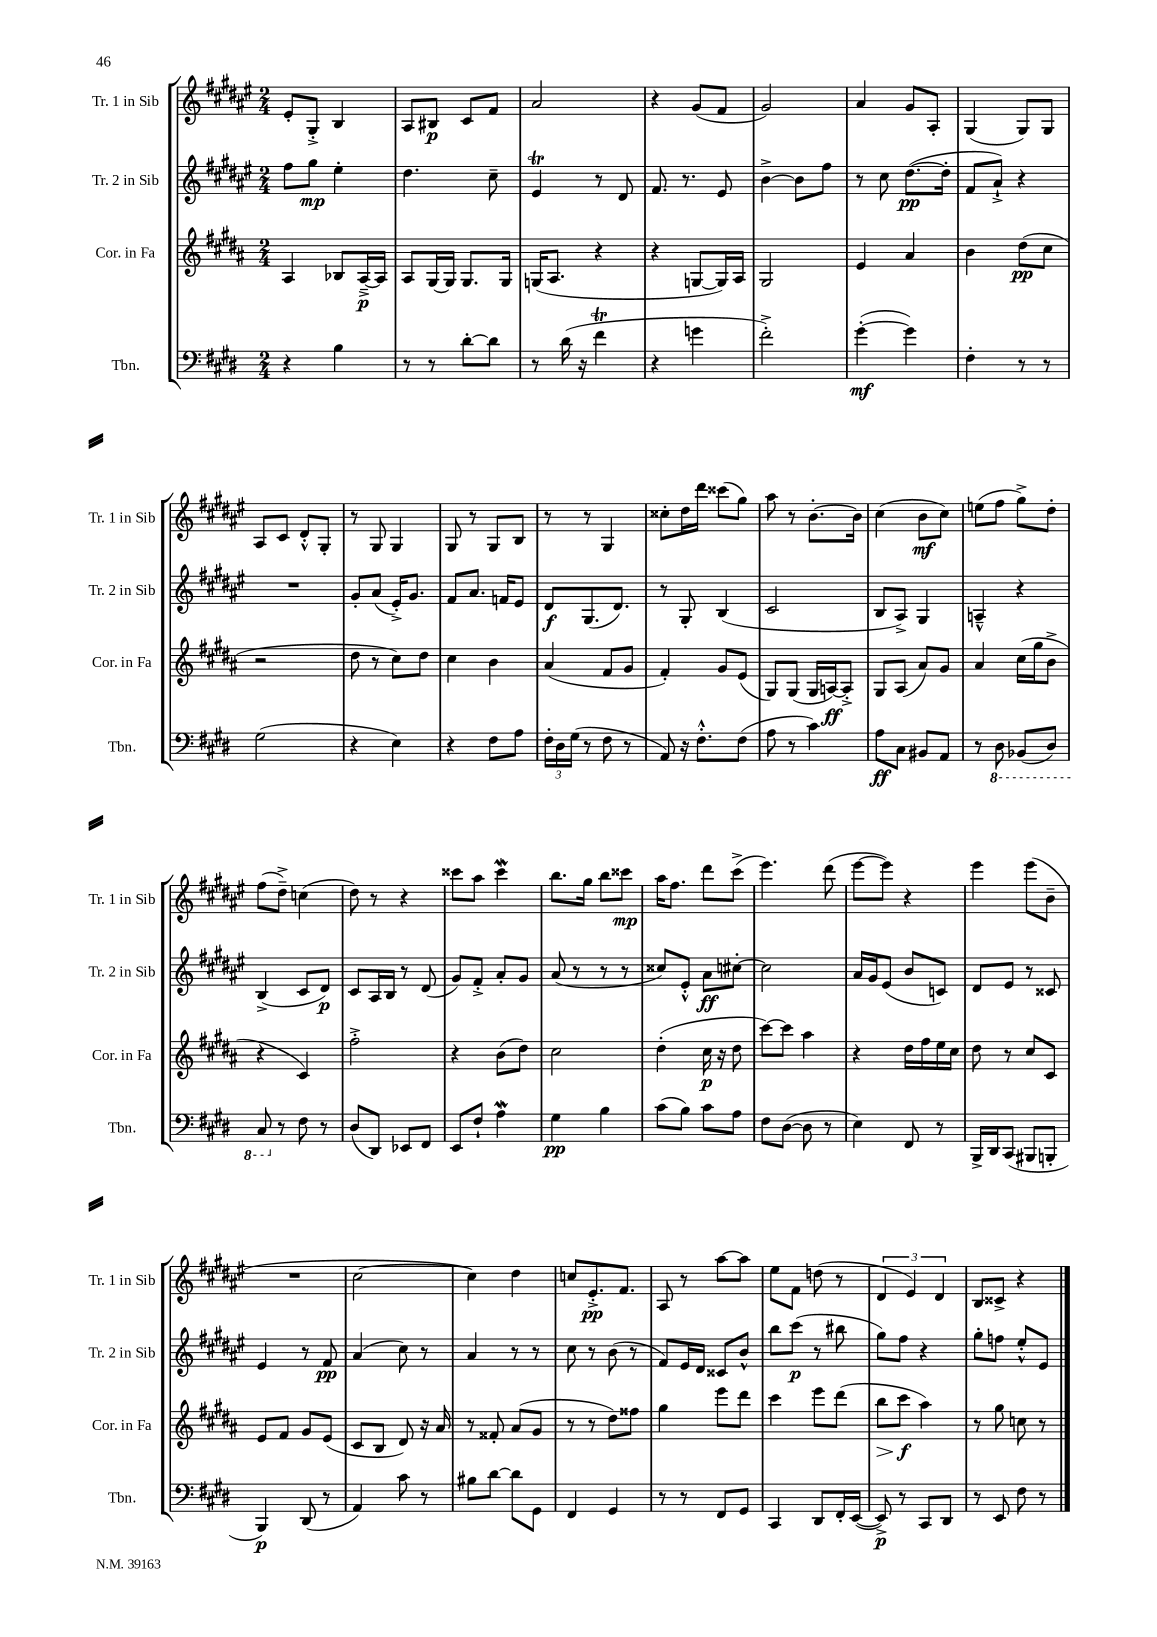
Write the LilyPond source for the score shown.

<<
\new StaffGroup <<
\new Staff = "s0" \with { instrumentName = "Tr. 1 in Sib" shortInstrumentName = "Tr. 1 in Sib" } {
    \clef treble \key fis \major \numericTimeSignature \time 2/4
    eis'8-. gis8-.-> b4 |
    ais8 bis8\p cis'8 fis'8 |
    ais'2 |
    r4 gis'8( fis'8 |
    gis'2) |
    ais'4 gis'8 ais8-. |
    gis4( gis8) gis8 |
    ais8 cis'8 dis'8-.-^ gis8-. |
    r8 gis8 gis4 |
    gis8 r8 gis8 b8 |
    r8 r8 gis4 |
    cisis''8-. dis''16 dis'''16 cisis'''8( gis''8) |
    ais''8 r8 b'8.~-. b'16 |
    cis''4( b'8\mf cis''8) |
    e''8( fis''8 gis''8->) dis''8-. |
    fis''8( dis''8--->) c''4( |
    dis''8) r8 r4 |
    cisis'''8 ais''8 cisis'''4\mordent |
    b''8. gis''16 b''8 cisis'''8\mp |
    ais''16 fis''8. dis'''8 cis'''8->( |
    eis'''4.) dis'''8( |
    eis'''8~ eis'''8) r4 |
    eis'''4 eis'''8( b'8-- |
    R2 |
    cis''2~ |
    cis''4) dis''4 |
    c''8 eis'8.-.->\pp fis'8. |
    ais8 r8 ais''8~ ais''8 |
    eis''8 fis'8 d''8( r8 |
    \tuplet 3/2 { dis'4 eis'4) dis'4 } |
    b8 cisis'8-> r4 \bar "|." |
}
\new Staff = "s1" \with { instrumentName = "Tr. 2 in Sib" shortInstrumentName = "Tr. 2 in Sib" } {
    \clef treble \key fis \major \numericTimeSignature \time 2/4
    fis''8 gis''8\mp eis''4-. |
    dis''4. cis''8-- |
    eis'4\trill r8 dis'8 |
    fis'8. r8. eis'8 |
    b'4~-> b'8 fis''8 |
    r8 cis''8 dis''8.~\pp( dis''16-. |
    fis'8 ais'8-!->) r4 |
    R2 |
    gis'8-. ais'8( eis'16-.->) gis'8. |
    fis'8 ais'8. f'16 eis'8 |
    dis'8\f gis8.( dis'8.) |
    r8 gis8-. b4( |
    cis'2 |
    b8 ais8->) gis4 |
    a4---^ r4 |
    b4->( cis'8 dis'8\p) |
    cis'8 ais16 b16 r8 dis'8( |
    gis'8) fis'8-.-> ais'8-. gis'8 |
    ais'8( r8 r8 r8 |
    cisis''8) eis'8-.-^ ais'8\ff cis''8~-. |
    cis''2 |
    ais'16 gis'16 eis'8( b'8 c'8) |
    dis'8 eis'8 r8 cisis'8 |
    eis'4 r8 fis'8\pp |
    ais'4( cis''8) r8 |
    ais'4 r8 r8 |
    cis''8 r8 b'8( r8 |
    fis'8) eis'16 dis'16 cisis'8 b'8-^ |
    b''8 cis'''8\p( r8 bis''8 |
    gis''8) fis''8 r4 |
    gis''8-. f''8 eis''8-.-^ eis'8 \bar "|." |
}
\new Staff = "s2" \with { instrumentName = "Cor. in Fa" shortInstrumentName = "Cor. in Fa" } {
    \clef treble \key b \major \numericTimeSignature \time 2/4
    ais4 bes8 ais16~--->\p ais16 |
    ais8 gis16~ gis16 gis8. gis16 |
    g16( ais8. r4 |
    r4 g8~ g16) ais16 |
    gis2 |
    e'4 ais'4 |
    b'4 dis''8\pp( cis''8 |
    r2 |
    dis''8 r8 cis''8) dis''8 |
    cis''4 b'4 |
    ais'4( fis'8 gis'8 |
    fis'4-.) gis'8 e'8( |
    gis8) gis8( gis16 a16~\ff) a8-.-> |
    gis8 ais8( ais'8) gis'8 |
    ais'4 cis''16( gis''16 b'8-> |
    r4 cis'4) |
    fis''2-.-> |
    r4 b'8( dis''8) |
    cis''2 |
    dis''4-.( cis''16\p r16 dis''8 |
    cis'''8~) cis'''8 ais''4 |
    r4 dis''16 fis''16 e''16 cis''16 |
    dis''8 r8 cis''8 cis'8 |
    e'8 fis'8 gis'8 e'8( |
    cis'8 b8 dis'8) r16 ais'16 |
    r8 fisis'8-. ais'8( gis'8 |
    r8 r8 dis''8) fisis''8 |
    gis''4 e'''8 dis'''8 |
    cis'''4 e'''8 dis'''8( |
    b''8\> cis'''8\f\! ais''4) |
    r8 gis''8 c''8 r8 \bar "|." |
}
\new Staff = "s3" \with { instrumentName = "Tbn." shortInstrumentName = "Tbn." } {
    \clef bass \key e \major \numericTimeSignature \time 2/4
    r4 b4 |
    r8 r8 dis'8~-. dis'8 |
    r8 dis'16( r16 fis'4\trill |
    r4 g'4 |
    fis'2-.->) |
    gis'4~-.\mf( gis'4) |
    fis4-. r8 r8 |
    gis2( |
    r4 e4) |
    r4 fis8 a8 |
    \tuplet 3/2 { fis16-. dis16 gis16( } r8 fis8 r8 |
    a,8) r16 fis8.-.-^ fis8( |
    a8 r8 cis'4) |
    a8\ff cis8 bis,8 a,8 |
    r8 \ottava #-1 dis,8 bes,,8( dis,8) |
    cis,8 \ottava #0 r8 fis8 r8 |
    dis8( dis,8) ees,8 fis,8 |
    e,8 fis8-! a4\mordent |
    gis4\pp b4 |
    cis'8( b8) cis'8 a8 |
    fis8 dis8~( dis8 r8 |
    e4) fis,8 r8 |
    b,,16-> dis,16 cis,8( bis,,8 b,,8-. |
    b,,4\p) dis,8( r8 |
    a,4) cis'8 r8 |
    bis8 dis'8~ dis'8 gis,8 |
    fis,4 gis,4 |
    r8 r8 fis,8 gis,8 |
    cis,4 dis,8 fis,16-. e,16~( |
    e,8->\p) r8 cis,8 dis,8 |
    r8 e,8 fis8 r8 \bar "|." |
}
>>
>>
\layout { \context { \Score \remove "Bar_number_engraver" } }
